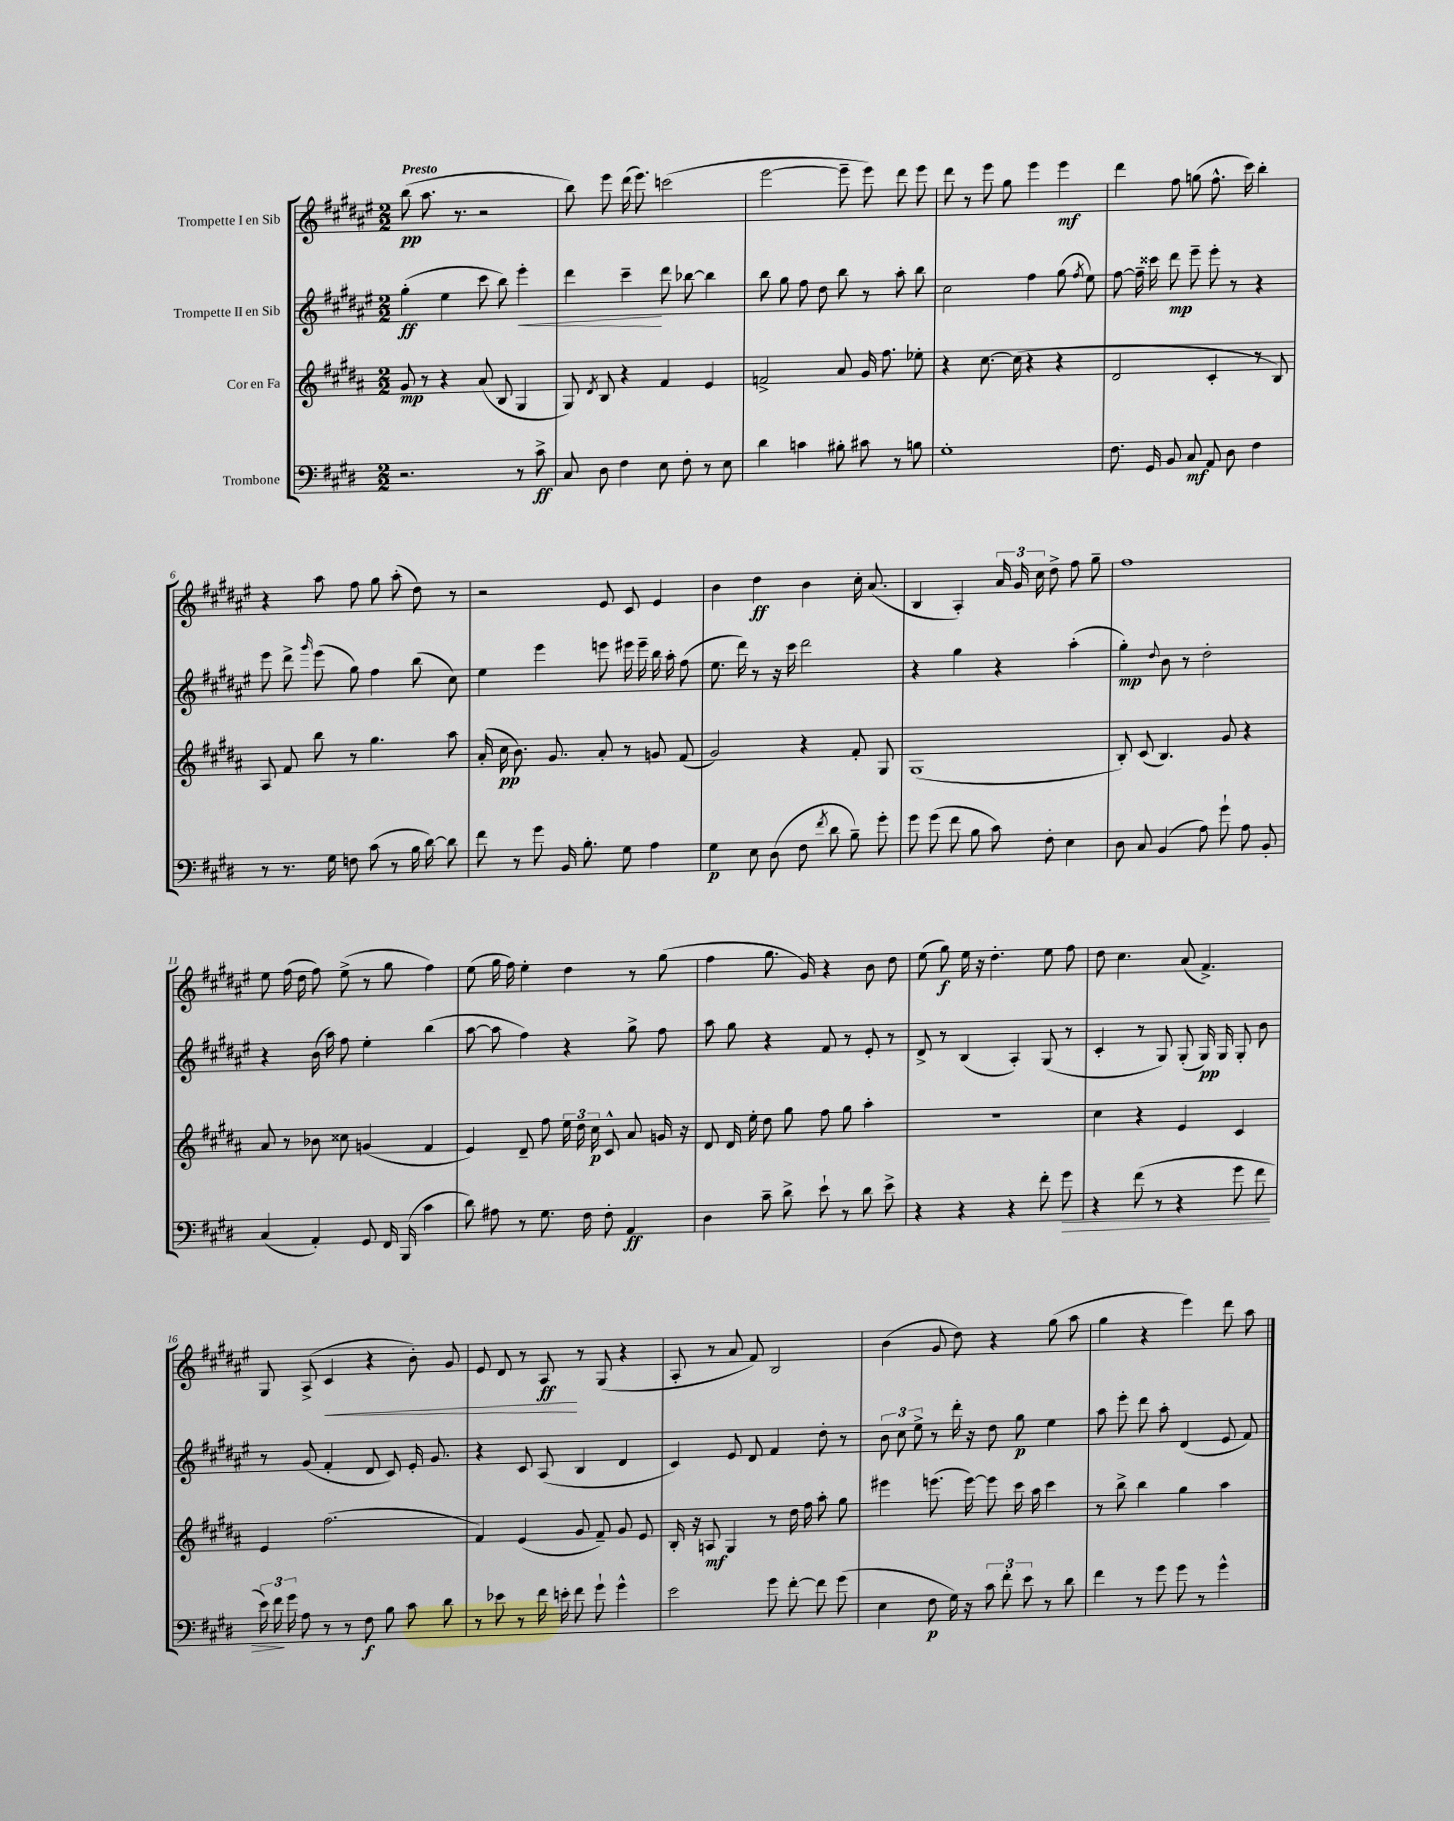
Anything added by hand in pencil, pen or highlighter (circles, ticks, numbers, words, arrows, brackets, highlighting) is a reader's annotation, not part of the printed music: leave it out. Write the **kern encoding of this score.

**kern	**kern	**kern	**kern
*staff4	*staff3	*staff2	*staff1
*clefF4	*clefG2	*clefG2	*clefG2
*k[f#c#g#d#]	*k[f#c#g#d#a#]	*k[f#c#g#d#a#e#]	*k[f#c#g#d#a#e#]
*M2/2	*M2/2	*M2/2	*M2/2
2.r	8g#	(4gg#'	(8bb
.	8r	.	8.aa#
.	4r	4ee#	.
.	.	.	8.r
.	(8a#	8ccc#	2r
.	8B	8bb)	.
8r	4G#	4eee#'	.
8c#^	.	.	.
=	=	=	=
8C#	8G#)	4ddd#	8bb)
.	8qd#	.	.
8D#	8B	.	8eee#
4F#	4r	4ccc#~	(16ddd#
.	.	.	8.eee#)
8E	4f#	8ddd#	(2ccc
8F#'	.	[8bb-	.
8r	4e	4bb-]	.
8E	.	.	.
=	=	=	=
4d#	2f^	8bb	[2eee#
.	.	8gg#	.
4c	.	8ff#	.
.	.	8dd#	.
8B#'	8a#	8bb	8eee#~]
8c#	16g#	8r	8eee#)
.	8.ff#	.	.
8r	.	8aa#'	8ddd#
8B	8ee-'	8bb	8eee#
=	=	=	=
1G#'	4r	2cc#	8ddd#
.	.	.	8r
.	[8.cc#	.	8eee#
.	.	.	8gg#
.	(16cc#]	.	.
.	4r	4ff#	4eee#
.	4r	(8gg#	4eee#
.	.	8qff#	.
.	.	8ee#)	.
=	=	=	=
8.F#	2d#	[8ff#	4ddd#
.	.	16ff#~]	.
16GG#	.	16ccc##	.
8BB	.	8ddd#	8ff#
8C#	.	8eee#~	(8gg
8AA	4c#'	8eee#'	8.ff#^^
8D#	.	8r	.
.	.	.	16ccc#)
4F#	8r	4r	4bb'
.	8B)	.	.
=	=	=	=
8r	8A#	8eee#	4r
8.r	8f#	8ddd#^	.
.	.	16qqggg#	.
.	8bb	(8eee#	8aa#
16G#	.	.	.
8F	8r	8gg#)	8ff#
(8c#	4.gg#	4ff#	8gg#
8r	.	.	(8aa#'
16B	.	(8bb	8dd#)
[16d#)	.	.	.
8d#]	8aa#	8cc#)	8r
=	=	=	=
8f#	(16a#'	4ee#	2r
.	16cc#	.	.
8r	8.b)	.	.
8g#	.	4eee#	.
.	8.g#	.	.
16BB	.	.	.
8.B'	.	.	.
.	8a#'	8eee	8e#
8G#	8r	16eee#	8c#
.	.	16eee#~	.
4A	8g	16bb	4e#
.	.	16aa#'	.
.	(8f#	(8ff#	.
=	=	=	=
4G#	2g#)	8.ee#	4b
.	.	16ddd#)	.
8E	.	8r	4dd#
(8D#	.	16r	.
.	.	16ccc#	.
8F#	4r	2ddd#	4b
8qf#	.	.	.
8d#	.	.	.
8B~)	8f#'	.	16cc#'
.	.	.	(8.a#
8g#'	8G#	.	.
=	=	=	=
8g#	(1G#	4r	4B
(8g#	.	.	.
8f#	.	4gg#	4A#')
8B	.	.	.
8c#)	.	4r	24a#
.	.	.	24g#
.	.	.	24cc#
8F#'	.	.	8dd#^
4E	.	(4aa#'	8ff#
.	.	.	8gg#~
=	=	=	=
8D#	8B')	4gg#')	1ff#
8C#	(8c#	.	.
.	.	8qqdd#	.
(4BB	4.B)	8b	.
.	.	8r	.
8A)	.	2dd#'	.
8g#`	8g#	.	.
8A	4r	.	.
8BB'	.	.	.
=	=	=	=
(4C#	8a#	4r	8ee#
.	8r	.	(16ff#
.	.	.	16dd#
4AA')	8b-	(16b	8ff#)
.	.	16aa#)	.
.	8cc##	8ff#	(8ee#^
8GG#	(4g	4ee#'	8r
16FF#	.	.	8gg#
(16BBB	.	.	.
4c#	4f#	(4bb	4ff#)
=	=	=	=
8d#)	4e)	[8aa#	(8ee#
8A#	.	8aa#]	16gg#
.	.	.	16ff#)
8r	8d#~	4ff#)	4ee#'
8.G#	8ff#	.	.
.	24ee	4r	4dd#
.	24dd#	.	.
16F#	.	.	.
.	24cc#	.	.
8F#'	8c#^^	.	.
4AA	8a#	8gg#^	8r
.	16g	8ff#	(8gg#
.	16r	.	.
=	=	=	=
4D#	8d#	8aa#	4ff#
.	16d#	8gg#	.
.	16ee'	.	.
8c#~	8dd#	4r	8.gg#
8d#^	8gg#	.	.
.	.	.	16g#)
8e`	8ff#	8f#	4r
8r	8gg#	8r	.
8d#	4aa#'	8e#'	8b
8e^	.	8r	8dd#
=	=	=	=
4r	1r	8d#^	(8ee#
.	.	8r	8gg#)
4r	.	(4B	16ee#
.	.	.	16r
.	.	.	4.dd#'
4r	.	4A#')	.
8f#'	.	(8G#	8ee#
8g#	.	8r	8ff#
=	=	=	=
4r	4cc#	4c#'	8dd#
.	.	.	4.cc#
(8f#	4r	8r	.
8r	.	8G#)	.
4r	4e	(8G#'	(8a#
.	.	16G#)	4.f#^)
.	.	16G#	.
8g#	4c#	8G#'	.
8f#	.	8b	.
=	=	=	=
24e)	4e	8r	8G#
24f#	.	.	.
24g#	.	.	.
8A	.	(8g#	(8A#^
8r	(2.ff#	4f#'	4c#
8r	.	.	.
8F#	.	8d#	4r
8B	.	8c#)	.
8c#	.	16e#'	8b')
.	.	8.g#	.
8d#	.	.	8g#
=	=	=	=
8r	4f#)	4r	8e#
8e-	.	.	8d#
8r	(4e	8c#	8r
16f#	.	(8A#	8A#
16e'	.	.	.
8f#	8g#	4B	8r
8g#`	8f#~)	.	(8G#
4g#^^	8g#	4d#	4r
.	8e	.	.
=	=	=	=
2e	16B'	4c#)	8A#'
.	16r	.	.
.	8A	.	8r
.	4G#	8e#	8a#
.	.	8d#	8f#)
8g#	8r	4f#	2B
[8f#'	16dd#	.	.
.	16ff#	.	.
8f#]	8aa#'	8dd#'	.
(8g#	8gg#	8r	.
=	=	=	=
4E	4eee#	12b	(4b
.	.	12cc#	.
.	.	12ee#^	.
8F#	(8.eee	8r	8g#
16G#)	.	16ddd#'	8dd#)
16r	[16eee)	16r	.
12c#	8eee]	8dd#	4r
12f#'	.	.	.
.	16ccc#	8gg#	.
12e	.	.	.
.	16aa#	.	.
8r	4ccc#	4ee#	(8gg#
8d#	.	.	8aa#
=	=	=	=
4f#	8r	8aa#	4gg#
.	8bb^	8eee#'	.
8r	4bb	8ddd#	4r
8g#	.	8aa#'	.
8g#	4gg#	(4d#	4eee#)
8r	.	.	.
4g#^^	4aa#	8e#	8ddd#
.	.	8f#)	8aa#
==	==	==	==
*-	*-	*-	*-
